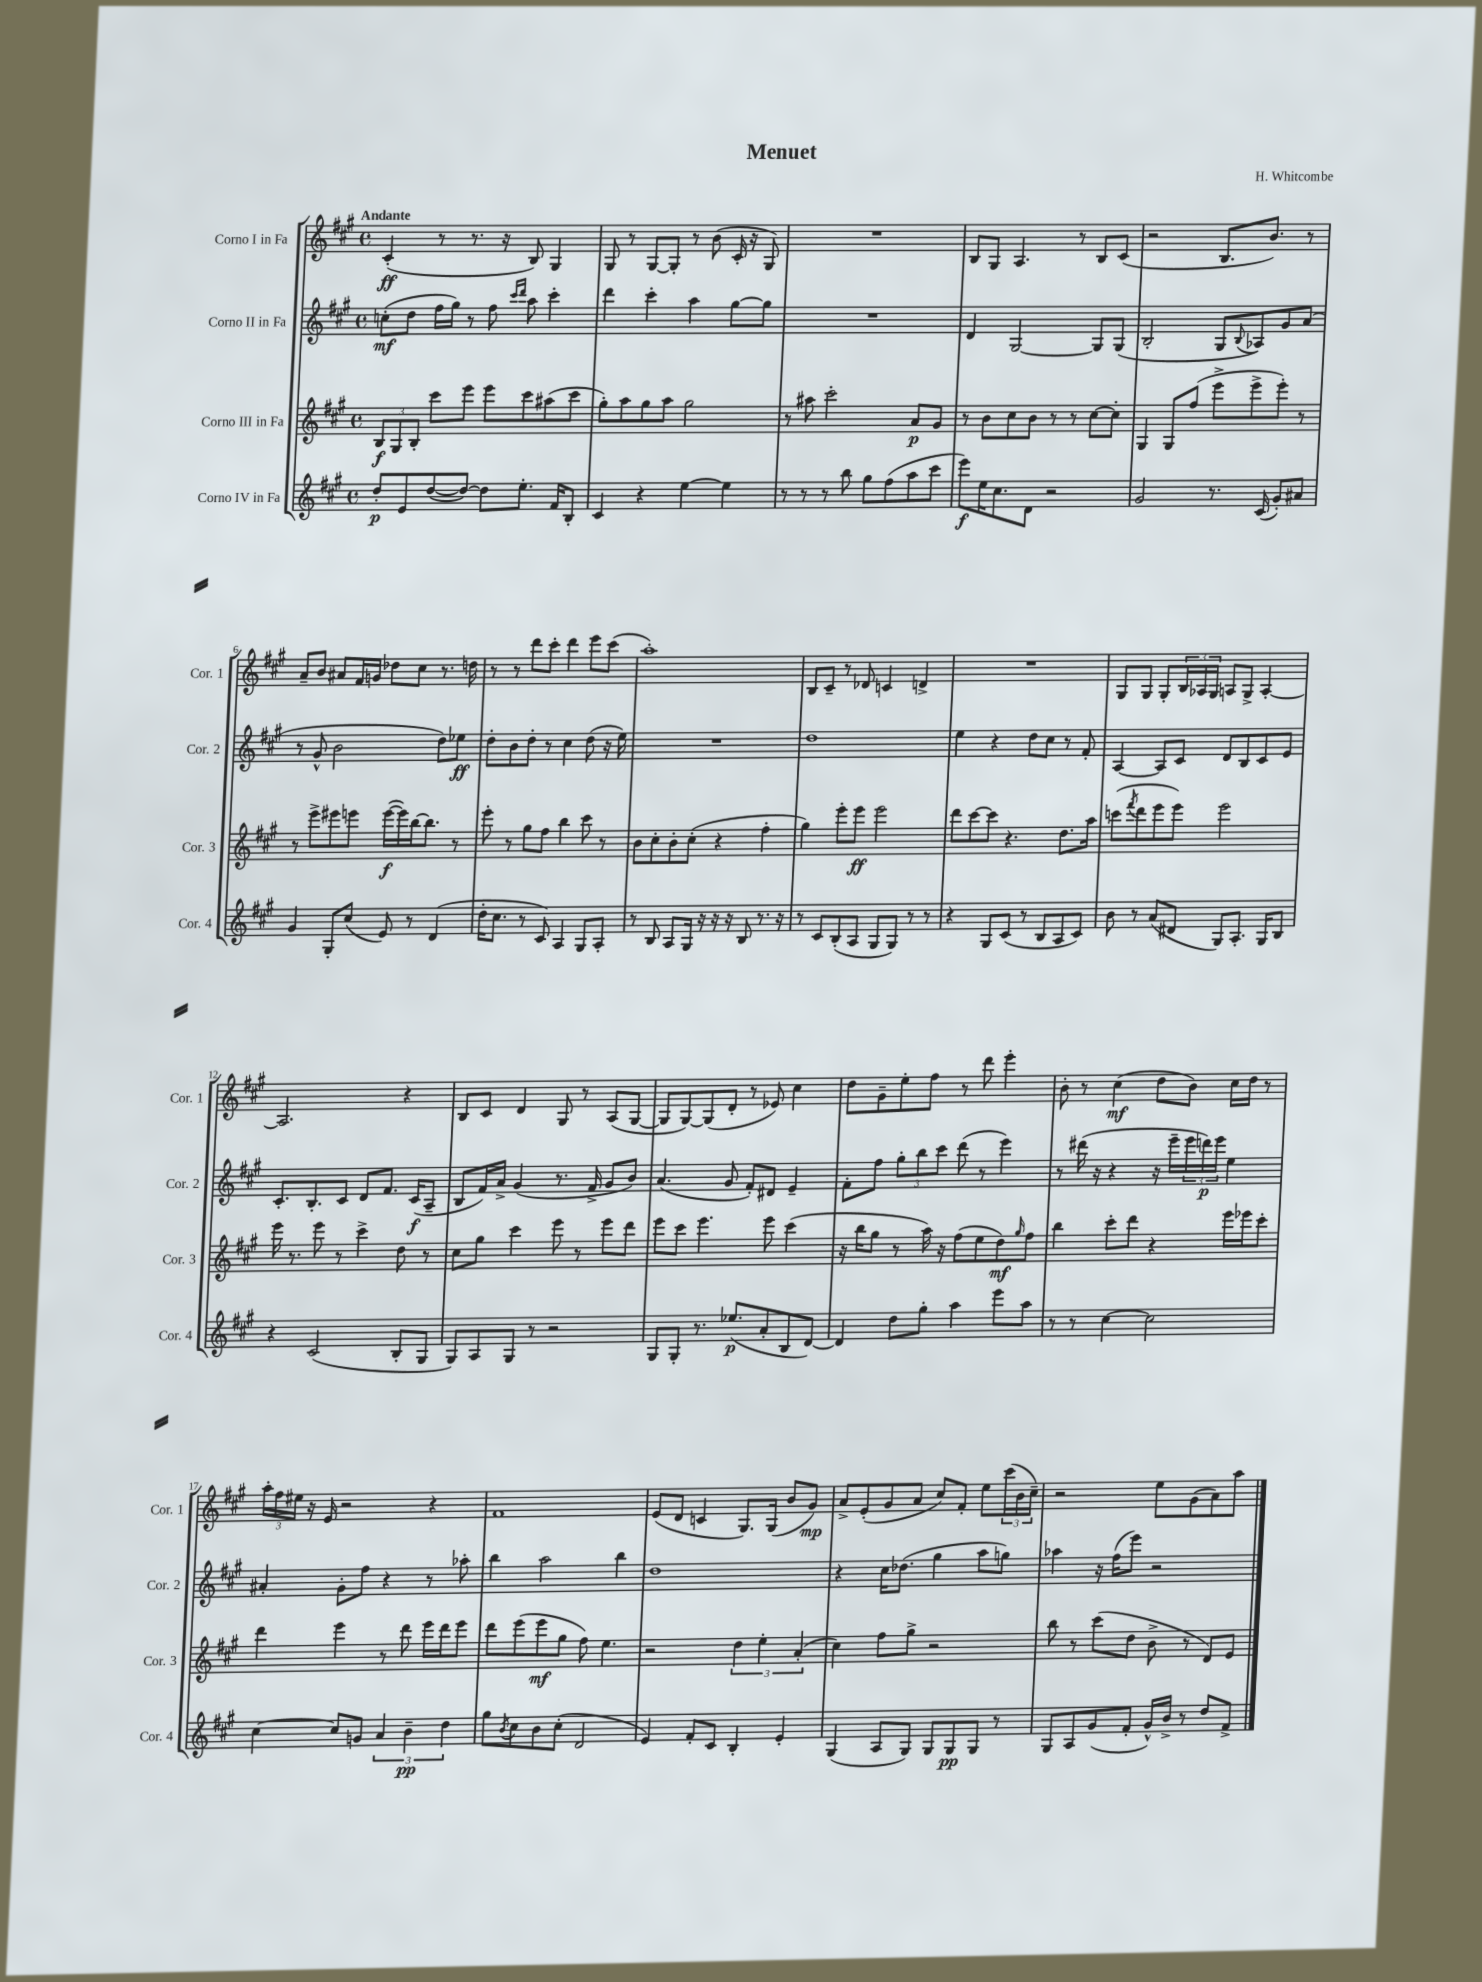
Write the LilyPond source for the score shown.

\header { title = "Menuet" composer = "H. Whitcombe" }
<<
\new StaffGroup <<
\new Staff = "s0" \with { instrumentName = "Corno I in Fa" shortInstrumentName = "Cor. 1" } {
    \clef treble \key a \major \defaultTimeSignature \time 4/4 \tempo "Andante"
    cis'4-.\ff( r8 r8. r16 b8) gis4 |
    gis8 r8 gis8~ gis8-. r8 b'8( cis'16-. r16 gis8) |
    R1 |
    b8 gis8 a4. r8 b8 cis'8( |
    r2 b8. b'8.) r8 |
    a'8-- b'8 ais'8 fis'16 g'16 des''8 cis''8 r8. d''16 |
    r8 r8 d'''8 cis'''8-. d'''4 e'''8 cis'''8( |
    a''1-.) |
    b8 cis'8-- r8 des'8 c'4 d'4-> |
    R1 |
    gis8 gis8 gis8-. \tuplet 3/2 { b16 aes16 gis16 } a8 gis8-> a4~-. |
    a2. r4 |
    b8 cis'8 d'4 gis8 r8 a8( gis8~ |
    gis8 gis8~) gis8( d'8-. r8 ees'8) cis''4 |
    d''8 gis'8-- e''8-. fis''8 r8 d'''8 e'''4-. |
    b'8-. r8 cis''4\mf( d''8 b'8) cis''16 d''16 r8 |
    \tuplet 3/2 { a''16-. fis''16 eis''16 } r16 e'16 r2 r4 |
    fis'1 |
    e'8( d'8 c'4 gis8.) gis16( b'8 gis'8\mp) |
    a'8-> e'8-.( gis'8 a'8 cis''8) fis'8-. e''8 \tuplet 3/2 { cis'''16( b'16 cis''16--) } |
    r2 e''8 gis'8( a'8) a''8 \bar "|." |
}
\new Staff = "s1" \with { instrumentName = "Corno II in Fa" shortInstrumentName = "Cor. 2" } {
    \clef treble \key a \major \defaultTimeSignature \time 4/4
    c''8-.\mf( d''8 fis''16 gis''16) r8 fis''8 \grace { cis'''16 d'''16 } a''8 cis'''4-. |
    d'''4 cis'''4-. a''4 gis''8~ gis''8 |
    R1 |
    d'4 gis2~ gis8 gis8( |
    b2-. gis8 \appoggiatura { b8 } aes8) gis'8 a'8( |
    r8 gis'8-^ b'2 d''8) ees''8\ff |
    d''8-. b'8 d''8-. r8 cis''4 d''8( r16 e''16) |
    R1 |
    d''1 |
    e''4 r4 d''8 cis''8 r8 fis'8-. |
    a4~ a8 cis'8 d'8 b8 cis'8 e'8 |
    cis'8.-. b8.-. cis'8 d'8 fis'8. cis'16\f( a8-- |
    b8 fis'16) a'16-> gis'4( r8. fis'16-> gis'8 b'8) |
    a'4.( gis'8 fis'8-.) dis'8 e'4-- |
    fis'8-. fis''8 \tuplet 3/2 { gis''8-. b''8 cis'''8 } d'''8( r8 e'''4) |
    r8 dis'''16( r16 r4 r16 e'''16-- \tuplet 3/2 { e'''16 d'''16\p) e'''16 } e''4 |
    ais'4-. gis'8-. fis''8 r4 r8 aes''8-. |
    b''4 a''2 b''4 |
    d''1 |
    r4 cis''16 des''8.( gis''4 a''8 g''8) |
    aes''4 r16 fis''16( e'''8) r2 \bar "|." |
}
\new Staff = "s2" \with { instrumentName = "Corno III in Fa" shortInstrumentName = "Cor. 3" } {
    \clef treble \key a \major \defaultTimeSignature \time 4/4
    \tuplet 3/2 { b8\f gis8 b8-. } cis'''8 e'''8 e'''8 cis'''8 ais''8( cis'''8 |
    gis''8-.) a''8 gis''8 a''8 gis''2 |
    r8 ais''8 cis'''2-. a'8\p gis'8 |
    r8 b'8 cis''8 b'8 r8 r8 cis''8~ cis''8-. |
    gis4 gis8 fis''8( e'''8-> e'''8-> e'''8-.) r8 |
    r8 e'''8-> eis'''8 e'''8 e'''16~\f( e'''16) b''16~ b''8. r8 |
    e'''8-. r8 gis''8 fis''8 b''4 cis'''8 r8 |
    b'8 cis''8-. b'8-. cis''8-.( r4 fis''4-. |
    gis''4) e'''8-. e'''8\ff e'''2 |
    d'''8 cis'''8~ cis'''8 r4. d''8. a''16 |
    c'''8( \acciaccatura { fis'''8 } d'''8 e'''8 e'''8) e'''2 |
    e'''16 r8. e'''8 r8 cis'''4-> d''8 r8 |
    cis''8 gis''8 cis'''4 e'''8 r8 e'''8 d'''8 |
    e'''8 cis'''8 e'''4. e'''8 cis'''4( |
    r16 b''16 gis''8 r8 a''16) r16 fis''8( e''8 d''8\mf) \grace { gis''16 } fis''8 |
    b''4 cis'''8-. d'''8 r4 e'''16 ees'''16 cis'''8-. |
    d'''4 e'''4 r8 d'''8 e'''16 d'''16 e'''8 |
    d'''8 e'''8( e'''8\mf gis''8 fis''8) e''4. |
    r2 \tuplet 3/2 { d''4 e''4-. a'4-.( } |
    cis''4) fis''8 gis''8-> r2 |
    b''8 r8 cis'''8( d''8 b'8-> r8 d'8) e'8 \bar "|." |
}
\new Staff = "s3" \with { instrumentName = "Corno IV in Fa" shortInstrumentName = "Cor. 4" } {
    \clef treble \key a \major \defaultTimeSignature \time 4/4
    d''8-.\p e'8 d''8~( d''8~) d''8 e''8.-. fis'16 b8-. |
    cis'4 r4 e''4~ e''4 |
    r8 r8 r8 b''8 gis''8 fis''8( a''8 cis'''8 |
    e'''8\f) e''16 cis''8. d'8 r2 |
    gis'2 r8. cis'16( gis'8-.) ais'8 |
    gis'4 gis8-. cis''8( e'8) r8 d'4( |
    d''16-. cis''8. r8 cis'8) a4 gis8 a8-. |
    r8 b8 a8 gis16 r16 r16 r16 b8 r8. r16 |
    r8 cis'8 b8-.( a8 gis8 gis8) r8 r8 |
    r4 gis8 cis'8( r8 b8 a8 cis'8) |
    b'8 r8 a'8( dis'8 gis8) a8.-. gis16 b8 |
    r4 cis'2( b8-. gis8 |
    gis8) a8 gis8 r8 r2 |
    gis8 gis8-. r8. ees''8.\p( a'8-. b8 d'8~) |
    d'4 d''8 gis''8-. a''4 e'''8 a''8 |
    r8 r8 cis''4~ cis''2 |
    cis''4~ cis''8 g'8 \tuplet 3/2 { a'4 b'4--\pp d''4 } |
    gis''8 \acciaccatura { b'8 } cis''8 b'8 cis''8-.( d'2 |
    e'4) fis'8-. cis'8 b4-. e'4-. |
    gis4( a8 gis8) gis8 gis8\pp gis8 r8 |
    gis8 a8 gis'8( fis'8-. gis'16-^) b'16-> r8 d''8 fis'8-> \bar "|." |
}
>>
>>
